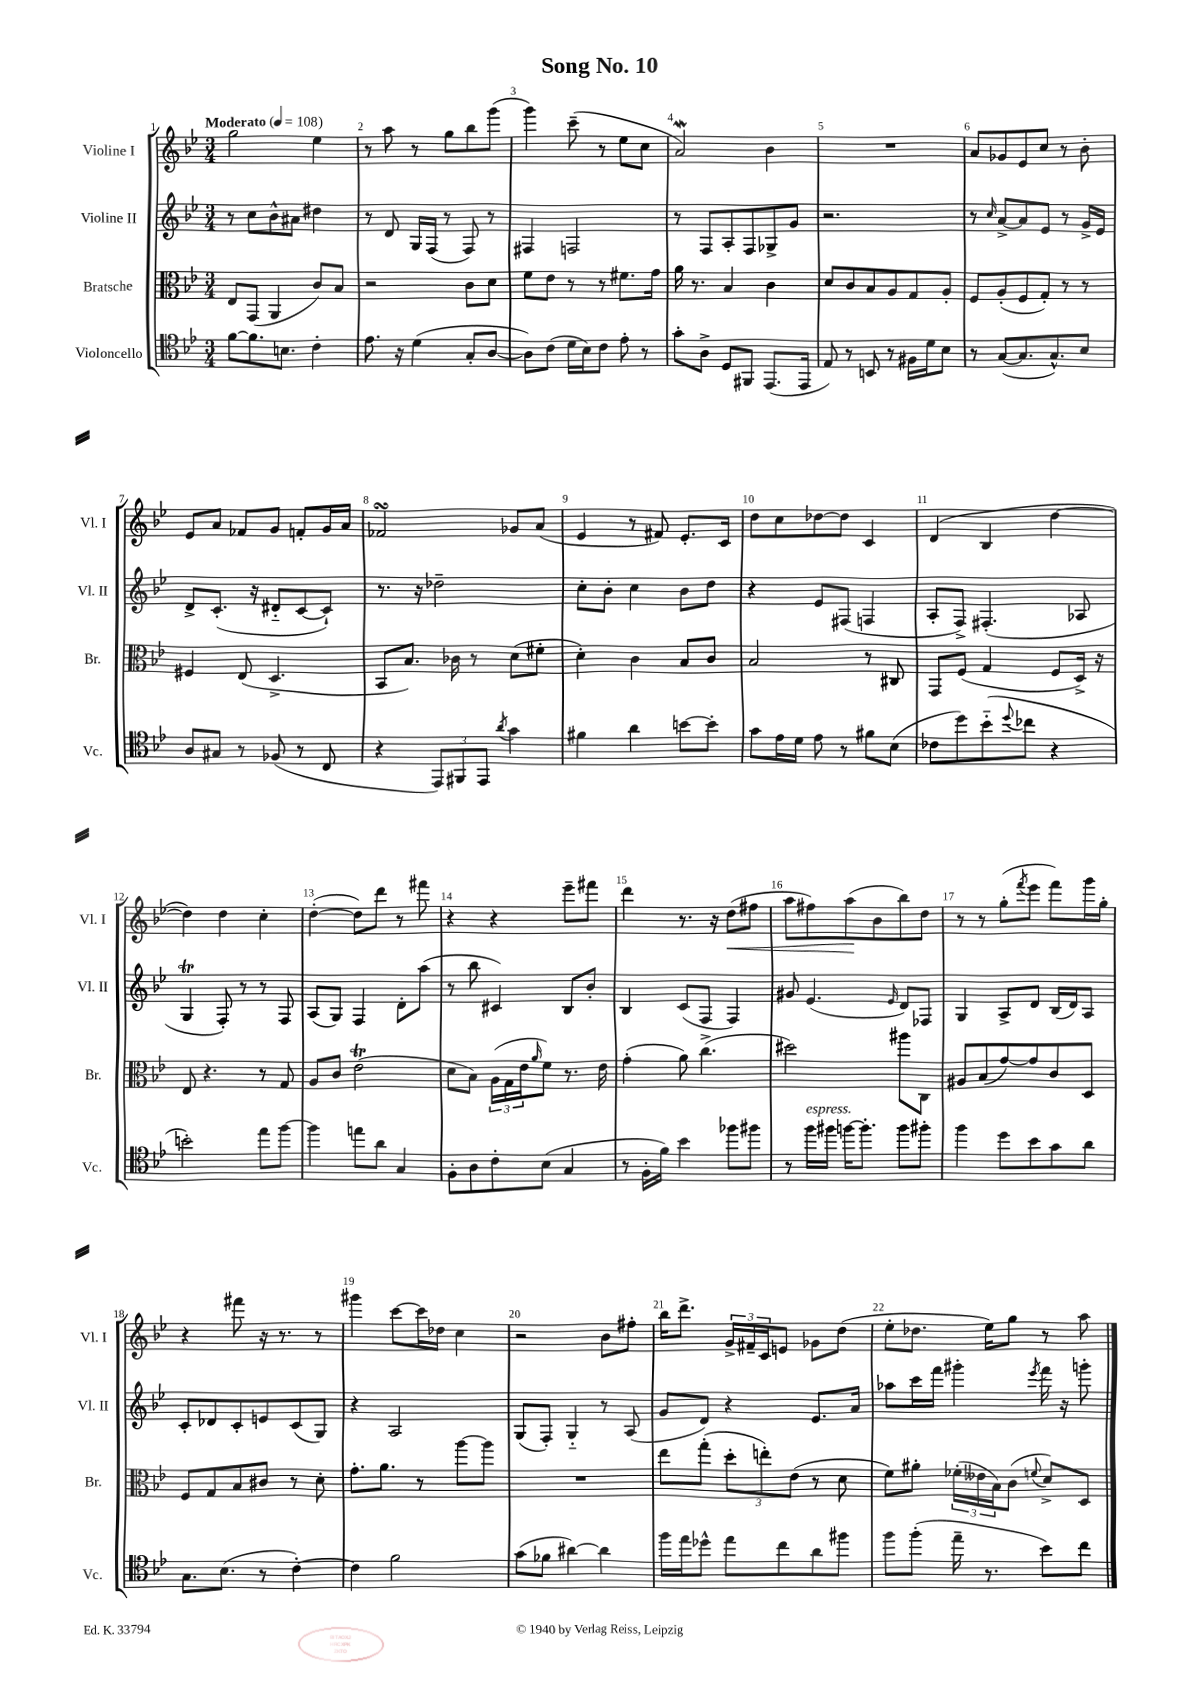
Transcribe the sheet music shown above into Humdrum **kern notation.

**kern	**kern	**kern	**kern
*staff4	*staff3	*staff2	*staff1
*clefC4	*clefC3	*clefG2	*clefG2
*k[b-e-]	*k[b-e-]	*k[b-e-]	*k[b-e-]
*M3/4	*M3/4	*M3/4	*M3/4
*MM108	*MM108	*MM108	*MM108
[8f	8E-	8r	2gg
8.f]	(8GG	8cc	.
.	4AA	8b-^^	.
8.B	.	.	.
.	.	8a#	.
4c'	8c)	4dd#	4ee-
.	8B-	.	.
=	=	=	=
8.e-	2r	8r	8r
.	.	8d	8aa
16r	.	.	.
(4d	.	16G	8r
.	.	(16F	.
.	.	8r	8gg
8G'	8c	8F)	8bb-
[8A	8d	8r	(8ggg
=	=	=	=
8A])	8f	4F#	4ggg)
(8c	8e-	.	.
16d	8r	2F	(8ccc~
16B-)	.	.	.
8c	8r	.	8r
8e-'	8.f#	.	8ee-
8r	.	.	8cc
.	16g	.	.
=	=	=	=
8g'	16a	8r	2a)
.	8.r	.	.
8A^	.	8F	.
8D	4B-	8A'	.
8FF#	.	8F	.
(8.EE-	4c	8G-^	4b-
.	.	8g	.
16EE-	.	.	.
=	=	=	=
8E-)	8d	2.r	2.r
8r	8c	.	.
8BB	8B-	.	.
8r	8A	.	.
16F#	8G	.	.
16d	.	.	.
8B-	8A'	.	.
=	=	=	=
8r	8F	8r	8a
.	.	16qqcc	.
([8G	(8A'	[8a^	8g-
8.G]	8F	8a]	8e-
.	8G')	8e-	8cc
8.G^^)	.	.	.
.	8r	8r	8r
8B-	8r	16g^	8b-'
.	.	16e-	.
=	=	=	=
8A	4F#	8d^	8e-
8G#	.	(8.c'	8a
8r	(8E-	.	8f-
.	.	16r	.
(8F-	4.D^	8d#'~	8g
8r	.	[8c	8f'
8C	.	8c`])	16g
.	.	.	16a
=	=	=	=
4r	8BB-	8.r	2f-
.	8.B-)	.	.
.	.	16r	.
12EE-)	.	2dd-~	.
.	16c-	.	.
12FF#	.	.	.
.	8r	.	.
12EE-	.	.	.
8qa	.	.	.
4g	(8d	.	8g-
.	8f#'	.	(8a
=	=	=	=
4f#	4d')	8cc'	4e-
.	.	8b-'	.
4a	4c	4cc	8r
.	.	.	8f#)
[8b	8B-	8b-	8.e-'
8b']	8c	8dd	.
.	.	.	16c
=	=	=	=
8g	2B-	4r	8dd
16e-	.	.	8cc
16d	.	.	.
8e-	.	8e-	[8dd-
8r	.	(8F#	8dd-]
8f#	8r	4F	4c
(8B-	8C#	.	.
=	=	=	=
8c-	8GG	8A'	(4d
8dd)	(8F	8F^)	.
(8b-'~	4G	(4.F#'	4B-
8qqdd	.	.	.
8cc-	.	.	.
4r	8F	.	[4dd
.	16D^)	8A-	.
.	16r	.	.
=	=	=	=
2b')	8E-	4G	4dd])
.	4.r	.	.
.	.	8F')	4dd
.	.	8r	.
8ee-	8r	8r	4cc'
[8ff	8G	8F	.
=	=	=	=
4ff]	8A	(8A	([4dd'
.	8c	8G)	.
8ee	(2e-	4F	8dd])
8a	.	.	8ddd
4G	.	8d'	8r
.	.	(8aa	8fff#
=	=	=	=
8F'	8d	8r	4r
8A	8B-)	8bb-	.
8c'	(24A	4c#)	4r
.	24G	.	.
.	24e-	.	.
.	16qqa	.	.
(8B-	8f)	.	.
4G	8.r	8B-	8eee-~
.	.	8b-'	8fff#
.	16e-	.	.
=	=	=	=
8r	(4g'	4B-	4ddd
16F'	.	.	.
16f)	.	.	.
4b-	8a)	(8c	8.r
.	(4.cc^	8F	.
.	.	.	16r
8ff-	.	4F)	(8dd
8ff#	.	.	8ff#
=	=	=	=
8r	2dd#)	8g#	8aa
16ff	.	(4.e-	8ff#)
16ff#	.	.	.
[16ff	.	.	(8aa
8.ff']	.	.	.
.	.	.	8b-
.	.	16qqe-	.
8ff	8aa#	8d)	8bb-)
8ff#'	8C	8F-	8dd
=	=	=	=
4ff	8A#	4G	8r
.	(8B-	.	8r
8dd	[8g)	8A^	(8gg'
.	.	.	8qfff
8b-	8g]	8d	8eee-
8g	8c	(16B-	8fff)
.	.	16d)	.
8a	8D	8A	16ggg
.	.	.	16gg'
=	=	=	=
8.G	8F	8c'	4r
.	8G	8d-	.
(8.B-	.	.	.
.	8B-	8c'	8fff#
8r	8c#	8e	16r
.	.	.	8.r
[4c')	8r	(8c	.
.	8d'	8G)	8r
=	=	=	=
4c]	8.g'	4r	4ggg#
.	8.a	.	.
2f	.	2A	[8ccc
.	8r	.	16ccc]
.	.	.	16dd-
.	[8aa	.	4cc
.	8aa]	.	.
=	=	=	=
(8g	2.r	(8G	2r
8f-	.	8F')	.
[4a#)	.	4G'~	.
4a#]	.	8r	8b-
.	.	(8A	8ff#'
=	=	=	=
16ff	8ee-	8g	16bb-
16ee-	.	.	8.ddd^
8dd-^^	(8gg'	8d)	.
8ee-	12dd'	4r	24g^
.	.	.	24f#~
.	12ee')	.	24c
8cc	.	.	8e
.	(12e-	.	.
8a	8r	8.e-	8g-
8ff#	8d	.	(8dd
.	.	16a	.
=	=	=	=
8ff	8f)	8aa-	8ee-'
(8ff'	8a#'	16ccc	8.dd-
.	.	16fff	.
16ee-~	(24f-'	4ggg#'	.
.	24e--	.	.
8.r	.	.	16ee-)
.	24B-)	.	.
.	(8c	.	8gg
.	8qqf	8qeee-	.
8b-)	8d^)	16fff	8r
.	.	16r	.
8cc	8D	8ggg'	8aa
==	==	==	==
*-	*-	*-	*-
